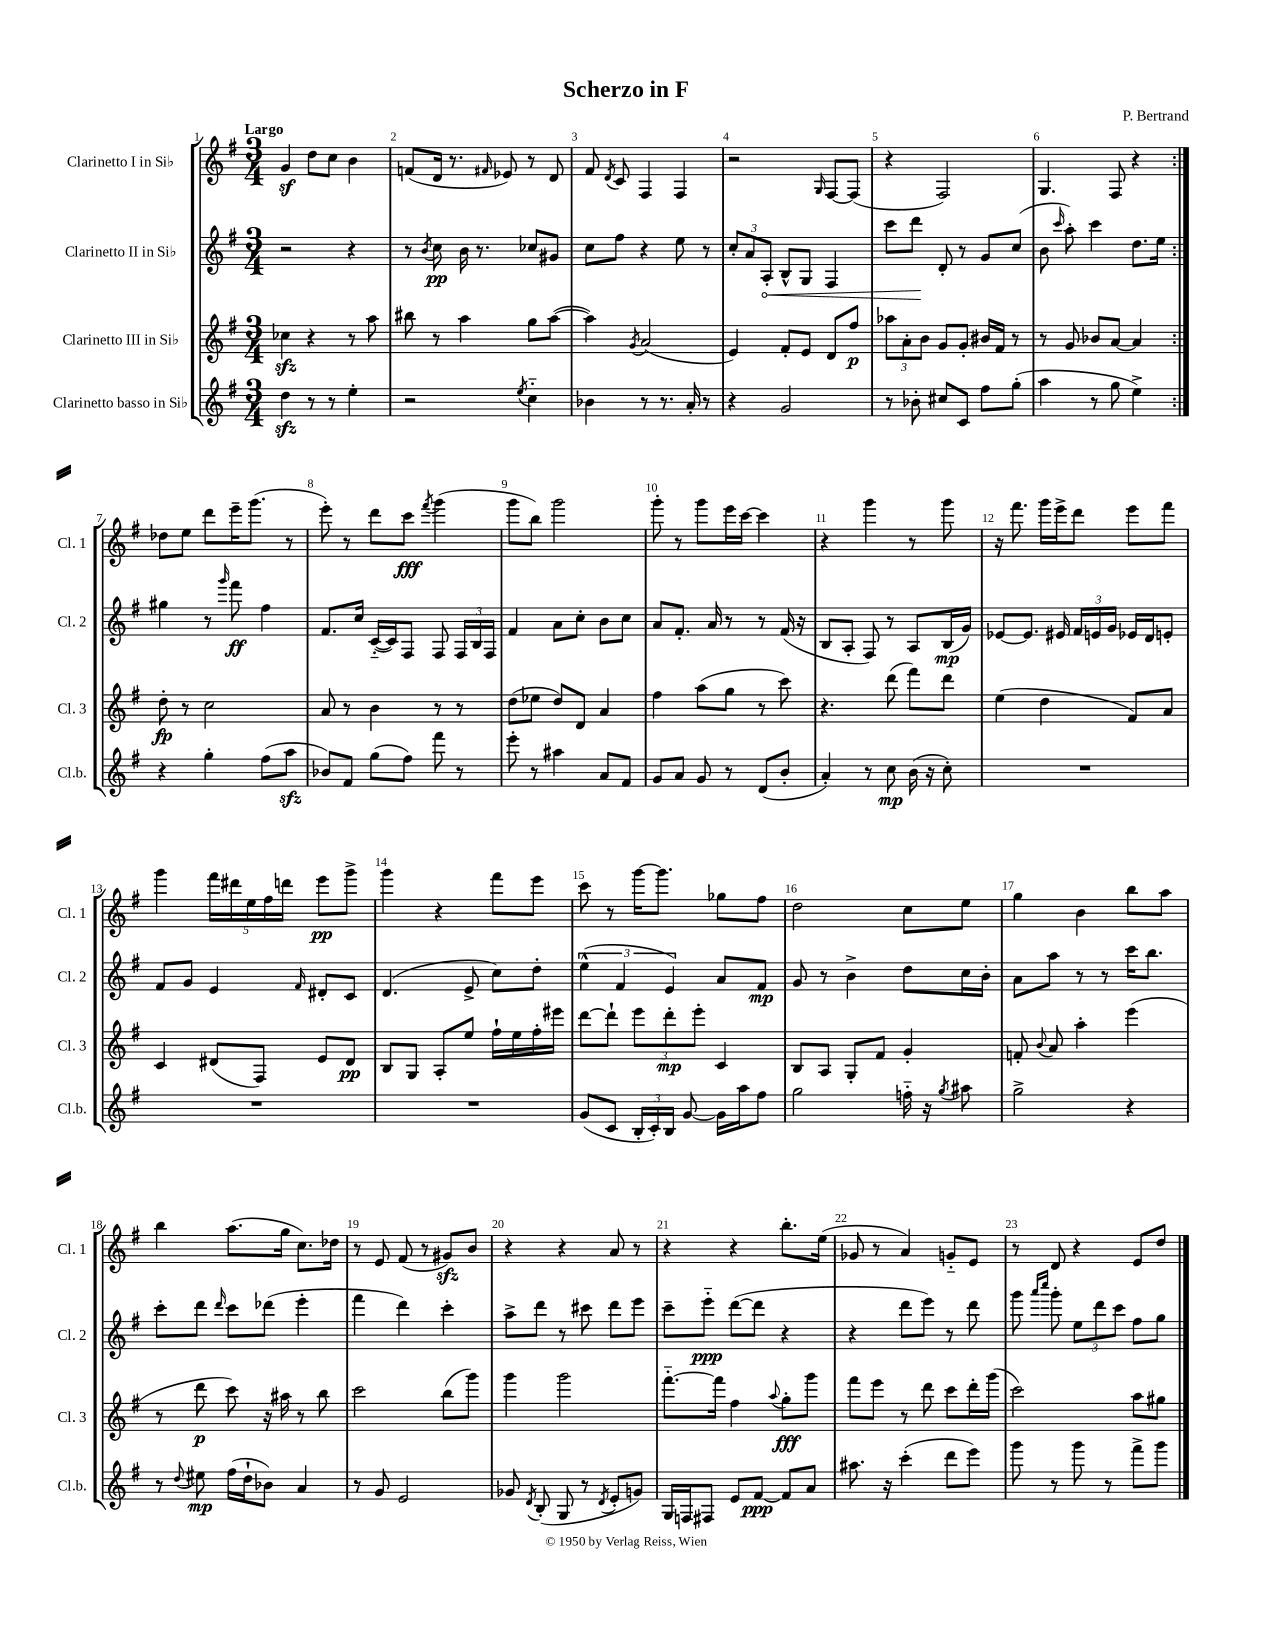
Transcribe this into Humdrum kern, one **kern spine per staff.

**kern	**kern	**kern	**kern
*staff4	*staff3	*staff2	*staff1
*clefG2	*clefG2	*clefG2	*clefG2
*k[f#]	*k[f#]	*k[f#]	*k[f#]
*M3/4	*M3/4	*M3/4	*M3/4
4dd	4cc-	2r	4g
8r	4r	.	8dd
8r	.	.	8cc
4ee'	8r	4r	4b
.	8aa	.	.
=	=	=	=
2r	8bb#	8r	(8f
.	.	8qb	.
.	8r	8cc	16d
.	.	.	8.r
.	4aa	16b	.
.	.	8.r	.
.	.	.	16qqf#
.	.	.	8e-)
8qee	.	.	.
4cc'~	8gg	8cc-	8r
.	([8aa	8g#	8d
=	=	=	=
4b-	4aa])	8cc	8f#
.	.	.	8qd
.	.	8ff#	8c
.	8qg	.	.
8r	(2a	4r	4F#
8.r	.	.	.
.	.	8ee	4F#
16a'	.	.	.
8r	.	8r	.
=	=	=	=
4r	4e)	12cc'	2r
.	.	12a	.
.	.	12A'	.
2g	8f#'	8B^^	.
.	8e	8G	.
.	.	.	16qqG
.	8d	4F#	[8F#
.	8ff#	.	(8F#]
=	=	=	=
8r	12aa-	8ccc	4r
.	12a'	.	.
8b-'	.	8ddd	.
.	12b	.	.
8cc#	8g	8d'	2F#)
8c	8g'	8r	.
8ff#	16b#	8g	.
.	16f#	.	.
(8gg'	8r	(8cc	.
=	=	=	=
4aa	8r	8b	4.G
.	.	16qqccc	.
.	8g	8aa')	.
8r	8b-	4ccc	.
8gg	[8a	.	8F#
4ee^)	4a]	8.dd	4r
.	.	16ee	.
=:|!	=:|!	=:|!	=:|!
4r	8dd'	4gg#	8dd-
.	8r	.	8ee
4gg'	2cc	8r	8ddd
.	.	16qqggg	.
.	.	8fff#	16eee~
.	.	.	(8.ggg
(8ff#	.	4ff#	.
8aa	.	.	8r
=	=	=	=
8b-)	8a	8.f#	8eee')
8f#	8r	.	8r
.	.	16cc	.
(8gg	4b	([16c'~	8ddd
.	.	16c])	.
8ff#)	.	8F#	8ccc
.	.	.	8qfff#
8fff#	8r	8F#	(4ggg
8r	8r	24F#	.
.	.	24B	.
.	.	24F#	.
=	=	=	=
8eee'	(8dd	4f#	8ggg
8r	8ee-	.	8bb)
4aa#	8dd)	8a	2ggg
.	8d	8cc'	.
8a	4a	8b	.
8f#	.	8cc	.
=	=	=	=
8g	4ff#	8a	8ggg'
8a	.	8.f#'	8r
8g	(8aa	.	8ggg
.	.	16a	.
8r	8gg	8r	16eee
.	.	.	[16ccc
(8d	8r	8r	4ccc]
8b'	8ccc)	(16f#	.
.	.	16r	.
=	=	=	=
4a')	4.r	8B	4r
.	.	8A'	.
8r	.	8F#)	4ggg
8cc	(8ddd	8r	.
(16b	8fff#)	8A	8r
16r	.	.	.
8cc')	8ddd	(16B	8ggg
.	.	16g)	.
=	=	=	=
2.r	(4ee	[8e-	16r
.	.	.	8.fff#
.	.	8.e-]	.
.	4dd	.	16ggg
.	.	16e#	16eee^
.	.	24f#	8ddd
.	.	24e	.
.	.	24g	.
.	8f#)	16e-	8eee
.	.	16d	.
.	8a	8e'	8fff#
=	=	=	=
2.r	4c	8f#	4ggg
.	.	8g	.
.	(8d#	4e	20fff#
.	.	.	20ddd#
.	.	.	20ee
.	8F#)	.	.
.	.	.	20ff#
.	.	.	20ddd
.	.	16qqf#	.
.	8e	8d#'	8eee
.	8d#	8c	8ggg^
=	=	=	=
2.r	8B	(4.d	4ggg
.	8G	.	.
.	8A'	.	4r
.	8ee	8e^	.
.	16ff#`	8cc)	8fff#
.	16ee	.	.
.	16ff#'	8dd'	8eee
.	16eee#	.	.
=	=	=	=
(8g	[8ddd	(6ee^^	8ccc
8c	8ddd`]	.	8r
.	.	6f#	.
24B'	12eee	.	[16ggg
24c')	.	.	.
.	.	.	8.ggg]
24B	12ddd'	6e)	.
[8g	.	.	.
.	12eee'	.	.
16g]	4c	8a	8gg-
16aa	.	.	.
8ff#	.	8f#	8ff#
=	=	=	=
2gg	8B	8g	2dd
.	8A	8r	.
.	8G'	4b^	.
.	8f#	.	.
16ff'~	4g'	8dd	8cc
16r	.	.	.
8qgg	.	.	.
8aa#	.	16cc	8ee
.	.	16b'	.
=	=	=	=
2gg^	8f'	8a	4gg
.	8qqb	.	.
.	8a	8aa	.
.	4aa'	8r	4b
.	.	8r	.
4r	(4eee	16ccc	8bb
.	.	8.bb	.
.	.	.	8aa
=	=	=	=
8r	8r	8ccc'	4bb
8qqdd	.	.	.
8ee#	8ddd	8ddd	.
.	.	16qqddd	.
(16ff#	8ccc)	8ccc	(8.aa
16dd`	.	.	.
8b-)	16r	(8ddd-	.
.	16aa#	.	16gg
4a	8r	4eee'	8.cc)
.	8bb	.	.
.	.	.	16dd-
=	=	=	=
8r	2ccc	4fff#	8r
8g	.	.	8e
2e	.	4ddd)	(8f#
.	.	.	8r
.	(8bb	4ccc'	8g#)
.	8ggg)	.	8b
=	=	=	=
8g-	4ggg	8aa^	4r
8qd	.	.	.
(8B'	.	8ddd	.
8G	2ggg	8r	4r
8r	.	8ccc#	.
8qd	.	.	.
8e'	.	8ddd	8a
8g)	.	8eee	8r
=	=	=	=
16G	[8.fff#'~	8ccc~	4r
16F	.	.	.
8F#	.	8eee'~	.
.	16fff#]	.	.
8e	4ff#	([8ddd	4r
[8f#	.	8ddd]	.
.	8qqaa	.	.
8f#]	8gg'	4r	8.bb'
8a	8ggg	.	.
.	.	.	(16ee
=	=	=	=
8.aa#	8fff#	4r	8g-
.	8eee	.	8r
16r	.	.	.
(4ccc'	8r	8ddd	4a)
.	8ddd	8eee)	.
8ddd	8ccc	8r	8g'~
8eee)	16ddd'	8ddd	8e
.	(16ggg	.	.
=	=	=	=
8ggg	2ccc)	8ggg	8r
.	.	16qqaaa	.
.	.	16qqcccc	.
8r	.	8ggg'	8d
8ggg	.	12ee	4r
.	.	12ddd	.
8r	.	.	.
.	.	12ccc	.
8fff#^	8aa	8ff#	8e
8ggg	8gg#	8gg	8dd
==	==	==	==
*-	*-	*-	*-
